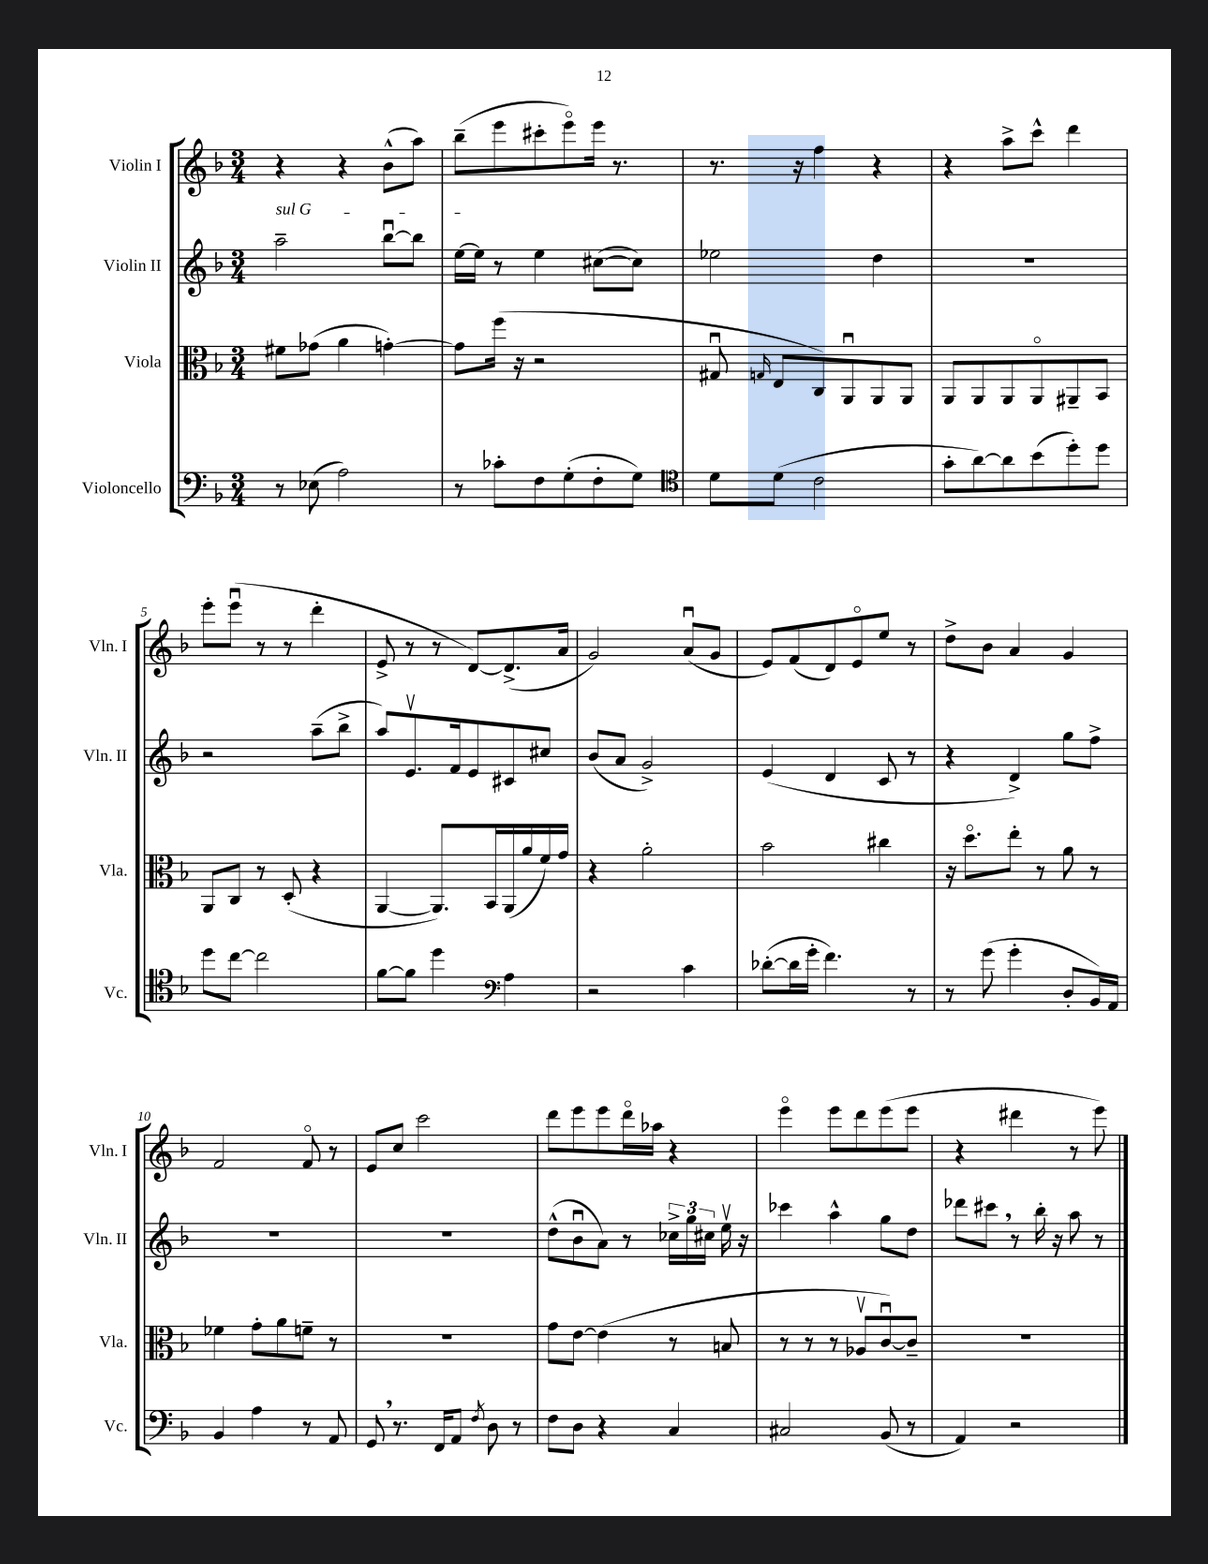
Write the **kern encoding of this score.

**kern	**kern	**kern	**kern
*part4	*part3	*part2	*part1
*staff4	*staff3	*staff2	*staff1
*I"Violoncello	*I"Viola	*I"Violin II	*I"Violin I
*I'Vc.	*I'Vla.	*I'Vln. II	*I'Vln. I
*clefF4	*clefC3	*clefG2	*clefG2
*k[b-]	*k[b-]	*k[b-]	*k[b-]
*M3/4	*M3/4	*M3/4	*M3/4
=1	=1	=1	=1
!	!	!LO:TX:a:i:t=sul G	!
8r	8f#X\L	2aa~\	4r
(8E-X\	(8g-X\J	.	.
2A\)	4a\	.	4r
.	[4gn'\)	[8bb-u\L	(8b-^^\L
.	.	8bb-\J]	8aa\J)
=2	=2	=2	=2
8r	8g\L]	[16ee\LL	(8bb-~\L
.	.	16ee\JJ]	.
8c-X'\L	(16ff\Jk	8r	8eee\
.	16r	.	.
8F\	2r	4ee\	8ccc#X'\
(8G'\	.	.	8eee\)
8F'\	.	([8cc#X\L	16eee\Jk
.	.	.	8.r
8G\J)	.	8cc#\J])	.
=3	=3	=3	=3
*clefC4	*	*	*
8d\L	8G#Xu/	2ee-X\	8.r
.	16qqGn/	.	.
(8d\J	8E/L	.	.
.	.	.	16r
2c\	8C/)	.	4ff\
.	8AAu/	.	.
.	8AA/	4dd\	4r
.	8AA/J	.	.
=4	=4	=4	=4
8g'\L	8AA/L	2.r	4r
[8a\)	8AA/	.	.
8a\]	8AA/	.	8aa^\L
(8b-\	8AA/	.	8ccc^^\J
8dd'\)	8AA#X~/	.	4ddd\
8dd\J	8BB-/J	.	.
!!LO:LB:g=z
=5	=5	=5	=5
8dd\L	8AA/L	2r	8eee'\L
[8cc\J	8C/J	.	(8eeeu\J
2cc\]	8r	.	8r
.	(8D'/	.	8r
.	4r	(8aa~\L	4ddd'\
.	.	8bb-^\J	.
=6	=6	=6	=6
[8f\L	[4AA/	8aa/L)	8e^/
8f\J]	.	8.ev/	8r
4dd\	8.AA/L])	.	8r
.	.	16f/k	.
.	.	8e/	[8d/L)
.	16BB-/L	.	.
*clefF4	*	*	*
4A\	(16AA/	8c#X/	(8.d^/]
.	16a/	.	.
.	16f/)	8cc#X/J	.
.	16g/JJ	.	16a/Jk
=7	=7	=7	=7
2r	4r	(8b-/L	2g/)
.	.	8a/J	.
.	2a'\	2g^/)	.
4c\	.	.	(8au/L
.	.	.	8g/J
=8	=8	=8	=8
([8d-X'\L	2b-\	(4e/	8e/L)
16d-\L]	.	.	(8f/
16g'\JJ	.	.	.
4.f\)	.	4d/	8d/)
.	.	.	8e/
.	4cc#X\	8c/	8ee/J
8r	.	8r	8r
=9	=9	=9	=9
8r	16r	4r	8dd^\L
.	8.dd\L	.	.
(8g\	.	.	8b-\J
4g'\	8ee'\J	4d^/)	4a/
.	8r	.	.
8D'/L	8a\	8gg\L	4g/
16BB-/L)	8r	8ff^\J	.
16AA/JJ	.	.	.
!!LO:LB:g=z
=10	=10	=10	=10
4BB-/	4f-X\	2.r	2f/
4A\	8g'\L	.	.
.	8a\	.	.
8r	8fn~\J	.	8f/
8AA/	8r	.	8r
=11	=11	=11	=11
8GG,/	2.r	2.r	8e/L
8.r	.	.	8cc/J
.	.	.	2ccc\
16FF/KL	.	.	.
8AA/J	.	.	.
8qF/	.	.	.
8D\	.	.	.
8r	.	.	.
=12	=12	=12	=12
8F\L	8g\L	(8dd^^\L	8ddd\L
8D\J	[8e\J	8b-u\	8eee\
4r	(4e\]	8a\J)	8eee\
.	.	8r	16ddd\L
.	.	.	16aa-X\JJ
4C/	8r	24cc-X^\LL	4r
.	.	24gg\	.
.	.	24cc#X\JJ	.
.	8Bn/	16eev\	.
.	.	16r	.
=13	=13	=13	=13
2C#X/	8r	4ccc-X\	4eee\
.	8r	.	.
.	8r	4aa^^\	8eee\L
.	8A-Xv/L	.	8ddd\
(8BB-/	[8cu/)	8gg\L	(8eee\
8r	8c~/J]	8dd\J	8eee\J
=14	=14	=14	=14
4AA/)	2.r	8ddd-X\L	4r
.	.	8ccc#X,\J	.
2r	.	8r	4ddd#X\
.	.	16bb-'\	.
.	.	16r	.
.	.	8aa\	8r
.	.	8r	8eee\)
==	==	==	==
*-	*-	*-	*-
